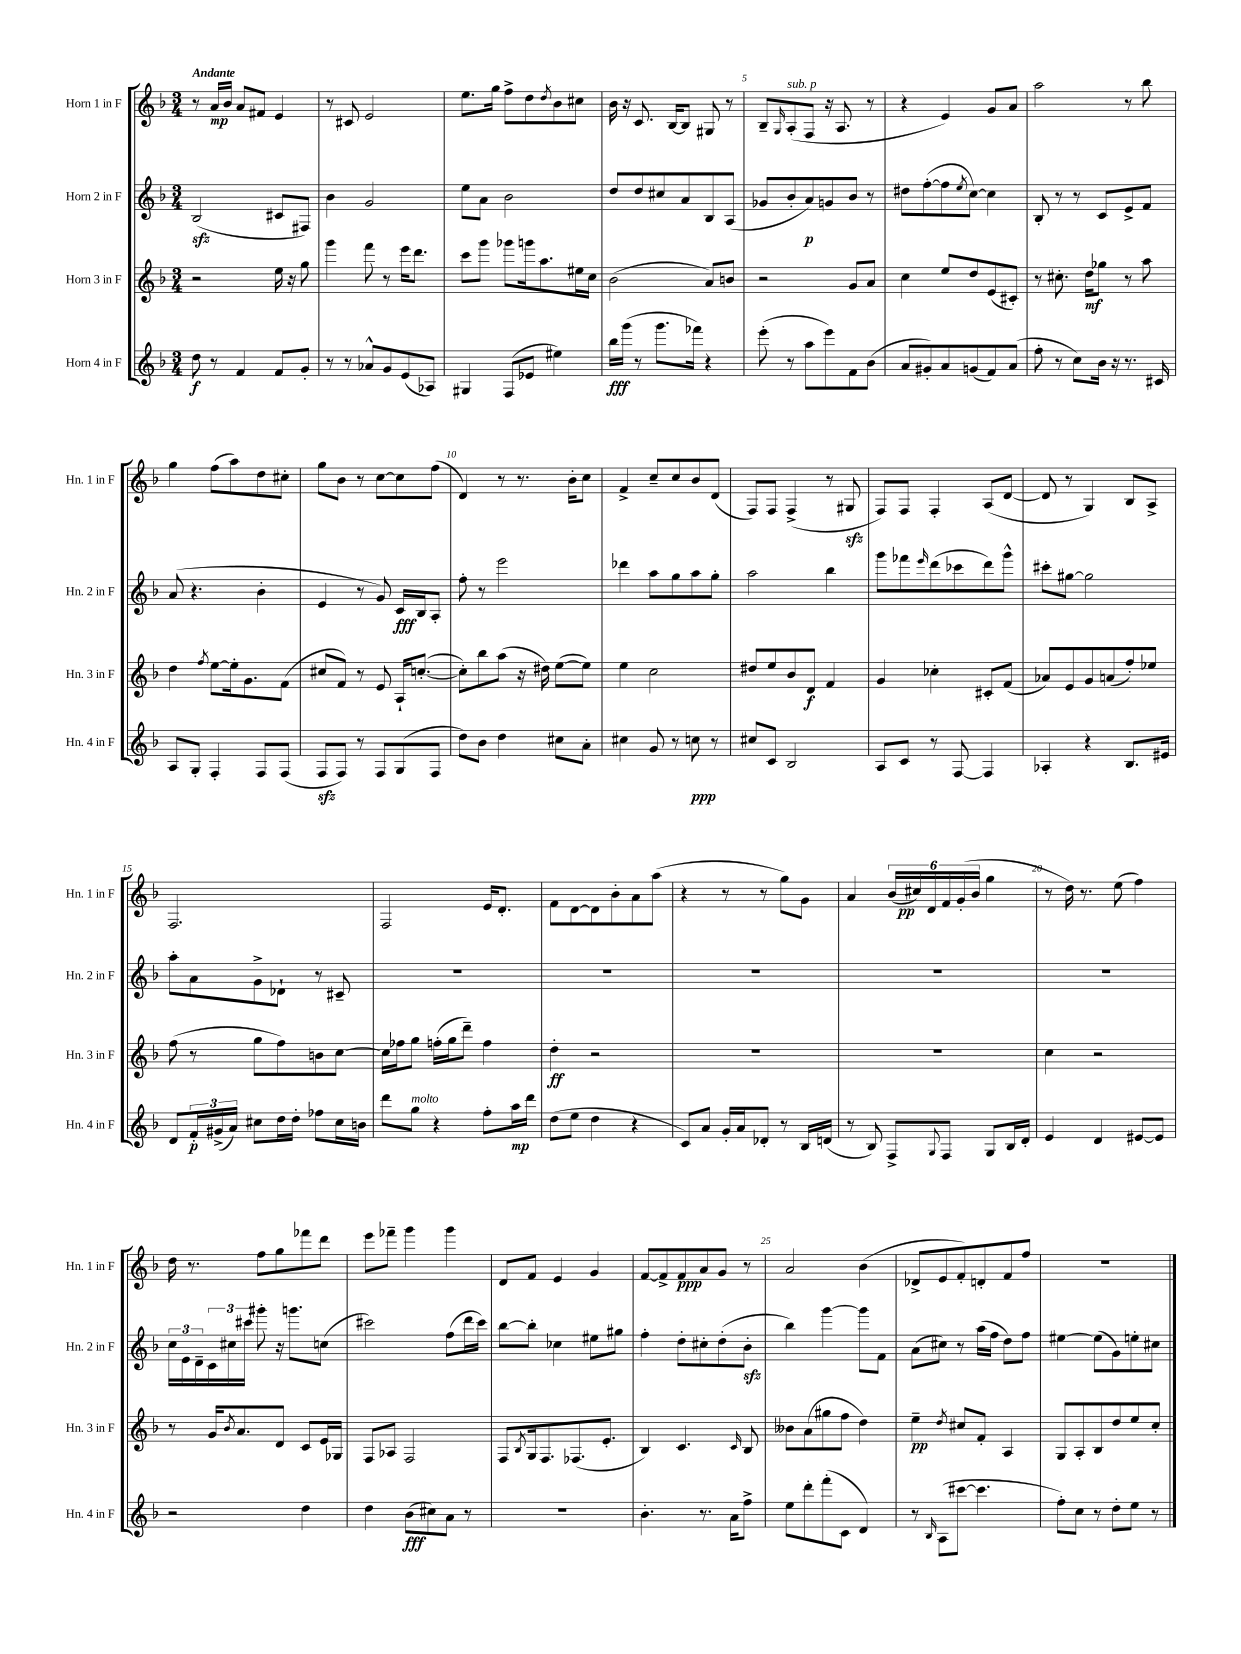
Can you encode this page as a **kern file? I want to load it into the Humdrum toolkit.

**kern	**dynam	**kern	**dynam	**kern	**dynam	**kern	**dynam
*part4	*part4	*part3	*part3	*part2	*part2	*part1	*part1
*staff4	*staff4	*staff3	*staff3	*staff2	*staff2	*staff1	*staff1
*I"Horn 4 in F	*	*I"Horn 3 in F	*	*I"Horn 2 in F	*	*I"Horn 1 in F	*
*I'Hn. 4 in F	*	*I'Hn. 3 in F	*	*I'Hn. 2 in F	*	*I'Hn. 1 in F	*
*clefG2	*	*clefG2	*	*clefG2	*	*clefG2	*
*k[b-]	*	*k[b-]	*	*k[b-]	*	*k[b-]	*
*M3/4	*	*M3/4	*	*M3/4	*	*M3/4	*
=1	=1	=1	=1	=1	=1	=1	=1
!	!	!	!	!	!	!LO:TX:a:B:t=Andante	!
8dd\	f	2r	.	(2B-zz/	.	8r	.
8r	.	.	.	.	.	16a/LL	mp
.	.	.	.	.	.	16b-/JJ	.
4f/	.	.	.	.	.	8a/L	.
.	.	.	.	.	.	8f#X/J	.
8f/L	.	16ee\	.	8c#X/L	.	4e/	.
.	.	16r	.	.	.	.	.
8g'/J	.	8gg\	.	8F#X/J)	.	.	.
=2	=2	=2	=2	=2	=2	=2	=2
8r	.	4ggg\	.	4b-\	.	8r	.
8r	.	.	.	.	.	8c#X/	.
8a-X^^/L	.	8fff\	.	2g/	.	2e/	.
8g/	.	8r	.	.	.	.	.
(8e/	.	16eee\KL	.	.	.	.	.
.	.	8.ddd\J	.	.	.	.	.
8A-X/J)	.	.	.	.	.	.	.
=3	=3	=3	=3	=3	=3	=3	=3
4G#X/	.	8ccc\L	.	8ee\L	.	8.ee\L	.
.	.	8ggg\J	.	8a\J	.	.	.
.	.	.	.	.	.	16gg\Jk	.
(8F/L	.	8ggg-X\L	.	2b-\	.	8ff^\L	.
8e-X/J	.	16gggn\k	.	.	.	8dd\	.
.	.	8.aa\	.	.	.	.	.
.	.	.	.	.	.	8qdd/	.
4ee#X\)	.	.	.	.	.	8b-\	.
.	.	16ee#X\L	.	.	.	8cc#X\J	.
.	.	16cc\JJ	.	.	.	.	.
=4	=4	=4	=4	=4	=4	=4	=4
16bb-\LL	fff	(2b-\	.	8dd/L	.	16b-\	.
(16ggg\JJ	.	.	.	.	.	16r	.
8r	.	.	.	8dd/	.	8.c/	.
8.ggg\L	.	.	.	8cc#X/	.	.	.
.	.	.	.	.	.	[16B-/KL	.
.	.	.	.	8a/	.	8B-/J]	.
16fff-X\Jk)	.	.	.	.	.	.	.
4r	.	8a/L)	.	8B-/	.	8G#X/	.
.	.	8bn/J	.	(8A/J	.	8r	.
=5	=5	=5	=5	=5	=5	=5	=5
(8eee'\	.	2r	.	8g-X/L	.	8B-~/L	.
.	.	.	.	.	.	16qqG/	.
!	!	!	!	!	!	!LO:TX:a:i:t=sub. p	!
8r	.	.	.	8b-'/	.	(8A'/	.
8aa\L	.	.	.	8a/)	p	8F/J	.
8eee\)	.	.	.	8gn/	.	16r	.
.	.	.	.	.	.	8.A/	.
8f\	.	8g/L	.	8b-/J	.	.	.
(8b-\J	.	8a/J	.	8r	.	8r	.
=6	=6	=6	=6	=6	=6	=6	=6
8a/L	.	4cc\	.	8dd#X\L	.	4r	.
8g#X'/)	.	.	.	([8ff'\	.	.	.
8a/	.	8ee/L	.	8ff\]	.	4e/)	.
.	.	.	.	8qee/	.	.	.
(8gn/	.	8dd/	.	[8cc\J)	.	.	.
8f/)	.	(8e/	.	4cc\]	.	8g/L	.
(8a/J	.	8c#X'/J)	.	.	.	8a/J	.
=7	=7	=7	=7	=7	=7	=7	=7
8ff'\	.	8r	.	8B-'/	.	2aa\	.
8r	.	8.cc#X'\	.	8r	.	.	.
8cc\L)	.	.	.	8r	.	.	.
.	.	16dd\KL	mf	.	.	.	.
16b-\Jk	.	8gg-X\J	.	8c/L	.	.	.
16r	.	.	.	.	.	.	.
8.r	.	8r	.	8e^/	.	8r	.
.	.	8aa\	.	8f/J	.	8bb-\	.
16c#X/	.	.	.	.	.	.	.
!!LO:LB:g=z
=8	=8	=8	=8	=8	=8	=8	=8
8A/L	.	4dd\	.	(8a/	.	4gg\	.
8G'/J	.	.	.	4.r	.	.	.
.	.	8qff/	.	.	.	.	.
4F'/	.	[8ee\L	.	.	.	(8ff\L	.
.	.	16ee'\k]	.	.	.	8aa\)	.
.	.	8.g\	.	.	.	.	.
8F/L	.	.	.	4b-'\	.	8dd\	.
(8F/J	.	(8f\J	.	.	.	8cc#X'\J	.
=9	=9	=9	=9	=9	=9	=9	=9
8Fzz/L	.	8cc#X/L	.	4e/	.	8gg\L	.
8F/J)	.	8f/J)	.	.	.	8b-\J	.
8r	.	8r	.	8r	.	8r	.
8F/L	.	8e/	.	8g/)	.	[8cc\L	.
(8G/	.	16A`/KL	.	16c/LL	fff	8cc\]	.
.	.	([8.ccn'/J	.	16B-/J	.	.	.
8F/J	.	.	.	8A'/J	.	(8ff\J	.
=10	=10	=10	=10	=10	=10	=10	=10
8dd\L)	.	8cc'\L])	.	8ff'\	.	4d/)	.
8b-\J	.	8bb-\	.	8r	.	.	.
4dd\	.	(8aa\J	.	2eee\	.	8r	.
.	.	16r	.	.	.	8.r	.
.	.	16dd#X\)	.	.	.	.	.
8cc#X\L	.	([8ee\L	.	.	.	.	.
.	.	.	.	.	.	16b-'\KL	.
8a'\J	.	8ee\J])	.	.	.	8cc\J	.
=11	=11	=11	=11	=11	=11	=11	=11
4cc#X\	.	4ee\	.	4ddd-X\	.	4f^/	.
8g/	.	2cc\	.	8aa\L	.	8cc~/L	.
8r	.	.	.	8gg\	.	8cc/	.
8ccn\	ppp	.	.	8aa\	.	8b-/	.
8r	.	.	.	8gg'\J	.	(8d/J	.
=12	=12	=12	=12	=12	=12	=12	=12
8cc#X/L	.	8dd#X/L	.	2aa\	.	8F/L)	.
8c/J	.	8ee/	.	.	.	8F/J	.
2B-/	.	8b-/	.	.	.	(4F^/	.
.	.	8d/J	f	.	.	.	.
.	.	4f/	.	4bb-\	.	8r	.
.	.	.	.	.	.	8G#Xzz/	.
=13	=13	=13	=13	=13	=13	=13	=13
8A/L	.	4g/	.	8ggg\L	.	8F/L)	.
8c/J	.	.	.	8fff-X\	.	8F/J	.
.	.	.	.	16qqeee/	.	.	.
8r	.	4cc-X'\	.	(8ddd\	.	4F'/	.
[8F/	.	.	.	8ccc-X\	.	.	.
4F/]	.	8c#X'/L	.	8ddd\)	.	(8A/L	.
.	.	(8f/J	.	8ggg^^\J	.	[8d/J	.
=14	=14	=14	=14	=14	=14	=14	=14
4A-X'/	.	8a-X/L)	.	8ccc#X'\L	.	8d/]	.
.	.	8e/	.	[8gg#X\J	.	8r	.
4r	.	8g/	.	2gg#\]	.	4G/)	.
.	.	(8an/	.	.	.	.	.
8.B-/L	.	8ff'/)	.	.	.	8B-/L	.
.	.	8ee-X/J	.	.	.	8A^/J	.
16e#X/Jk	.	.	.	.	.	.	.
!!LO:LB:g=z
=15	=15	=15	=15	=15	=15	=15	=15
8d/L	.	(8ff\	.	8aa'\L	.	2.F/	.
24f'/L	p	8r	.	8a\	.	.	.
(24g#X^/	.	.	.	.	.	.	.
24a/JJ)	.	.	.	.	.	.	.
8cc#X\L	.	8gg\L	.	8g^\	.	.	.
16dd\L	.	8ff\)	.	8d-X`\J	.	.	.
16dd'\JJ	.	.	.	.	.	.	.
8ff-X\L	.	8bn\	.	8r	.	.	.
16cc#\L	.	[8cc\J	.	8c#X~/	.	.	.
16bn\JJ	.	.	.	.	.	.	.
=16	=16	=16	=16	=16	=16	=16	=16
8ddd\L	.	16cc\LL]	.	2.r	.	2F/	.
.	.	16ff-X\J	.	.	.	.	.
!LO:TX:a:i:t=molto	!	!	!	!	!	!	!
8gg\J	.	8gg\J	.	.	.	.	.
4r	.	(16ffn'\LL	.	.	.	.	.
.	.	16gg\J	.	.	.	.	.
.	.	8ddd~\J)	.	.	.	.	.
8ff'\L	.	4ff\	.	.	.	16e/KL	.
.	.	.	.	.	.	8.d'/J	.
16aa\L	mp	.	.	.	.	.	.
16ddd\JJ	.	.	.	.	.	.	.
=17	=17	=17	=17	=17	=17	=17	=17
(8dd\L	.	4dd'\	ff	2.r	.	8f\L	.
8ee\J	.	.	.	.	.	[8d\	.
4dd\	.	2r	.	.	.	8d\]	.
.	.	.	.	.	.	8b-'\	.
4r	.	.	.	.	.	8a\	.
.	.	.	.	.	.	(8aa\J	.
=18	=18	=18	=18	=18	=18	=18	=18
8c/L)	.	2.r	.	2.r	.	4r	.
8a/J	.	.	.	.	.	.	.
16g'/LL	.	.	.	.	.	8r	.
16a/J	.	.	.	.	.	.	.
8d-X'/J	.	.	.	.	.	8r	.
8r	.	.	.	.	.	8gg\L)	.
16B-/LL	.	.	.	.	.	8g\J	.
(16dn/JJ	.	.	.	.	.	.	.
=19	=19	=19	=19	=19	=19	=19	=19
8r	.	2.r	.	2.r	.	4a/	.
8B-/)	.	.	.	.	.	.	.
8F^/L	.	.	.	.	.	(24b-/LL	.
.	.	.	.	.	.	24cc#X/)	pp
.	.	.	.	.	.	24d/	.
8qqG/	.	.	.	.	.	.	.
8F/J	.	.	.	.	.	24f/	.
.	.	.	.	.	.	(24g'/	.
.	.	.	.	.	.	24b-/JJ	.
8G/L	.	.	.	.	.	4gg\	.
16B-/L	.	.	.	.	.	.	.
16d'/JJ	.	.	.	.	.	.	.
=20	=20	=20	=20	=20	=20	=20	=20
4e/	.	4cc\	.	2.r	.	8r	.
.	.	.	.	.	.	16dd\)	.
.	.	.	.	.	.	8.r	.
4d/	.	2r	.	.	.	.	.
.	.	.	.	.	.	(8ee\	.
[8e#X/L	.	.	.	.	.	4ff\)	.
8e#/J]	.	.	.	.	.	.	.
!!LO:LB:g=z
=21	=21	=21	=21	=21	=21	=21	=21
2r	.	8r	.	24cc\LL	.	16dd\	.
.	.	.	.	24e\	.	.	.
.	.	.	.	.	.	8.r	.
.	.	.	.	24d~\	.	.	.
.	.	16g/KL	.	24c\	.	.	.
.	.	.	.	24cc#X\	.	.	.
.	.	8qb-/	.	.	.	.	.
.	.	8.a/	.	.	.	.	.
.	.	.	.	24ccc#X\JJ	.	.	.
.	.	.	.	8ggg#X'\	.	8ff\L	.
.	.	8d/J	.	16r	.	8gg\	.
.	.	.	.	8.gggn\L	.	.	.
4dd\	.	8c/L	.	.	.	8fff-X\	.
.	.	16e/L	.	(8ccn\J	.	8ddd\J	.
.	.	16G-X/JJ	.	.	.	.	.
=22	=22	=22	=22	=22	=22	=22	=22
4dd\	.	8F/L	.	2ccc#X\)	.	8eee\L	.
.	.	8A-X/J	.	.	.	8fff-X~\J	.
(8b-\L	fff	2F/	.	.	.	4ggg\	.
8cc#X\)	.	.	.	.	.	.	.
8a\J	.	.	.	(8ff\L	.	4ggg\	.
8r	.	.	.	16ddd\L	.	.	.
.	.	.	.	16ccc#\JJ)	.	.	.
=23	=23	=23	=23	=23	=23	=23	=23
2.r	.	8F/L	.	[8bb-\L	.	8d/L	.
.	.	8qB-/	.	.	.	.	.
.	.	16G/k	.	8bb-'\J]	.	8f/J	.
.	.	8.F/	.	.	.	.	.
.	.	.	.	4cc-X\	.	4e/	.
.	.	(8.F-X/	.	.	.	.	.
.	.	.	.	8ee#X\L	.	4g/	.
.	.	8.e'/J	.	.	.	.	.
.	.	.	.	8gg#X\J	.	.	.
=24	=24	=24	=24	=24	=24	=24	=24
4.b-'\	.	4B-/)	.	4ff'\	.	[8f/L	.
.	.	.	.	.	.	8f^/]	.
.	.	4.c/	.	8dd'\L	.	8f/	ppp
8.r	.	.	.	8cc#X'\	.	8a/	.
.	.	.	.	(8dd'\	.	8g/J	.
16a\KL	.	.	.	.	.	.	.
.	.	16qqc/	.	.	.	.	.
8ff^\J	.	8B-/	.	8b-zz'\J	.	8r	.
=25	=25	=25	=25	=25	=25	=25	=25
8ee\L	.	8b--X\L	.	4bb-\)	.	2a/	.
8ddd'\	.	(8a\	.	.	.	.	.
(8fff'\	.	8gg#X\	.	[4ggg\	.	.	.
8c\J	.	8ff\J	.	.	.	.	.
4d/)	.	4dd\)	.	8ggg\L]	.	(4b-\	.
.	.	.	.	8f\J	.	.	.
=26	=26	=26	=26	=26	=26	=26	=26
8r	.	4ee~\	pp	(8a\L	.	8d-X^/L	.
16qqB-/	.	.	.	.	.	.	.
(8A\L	.	.	.	8cc#X\J)	.	8e/	.
.	.	8qdd/	.	.	.	.	.
[8ccc#X\J	.	8cc#X/L	.	8r	.	8f'/)	.
4.ccc#\]	.	8f'/J	.	(16aa\LL	.	8dn'/	.
.	.	.	.	16ff\JJ	.	.	.
.	.	4A/	.	8dd\L)	.	8f/	.
.	.	.	.	8ff\J	.	8ff/J	.
=27	=27	=27	=27	=27	=27	=27	=27
8ff'\L)	.	8G/L	.	[4ee#X\	.	2.r	.
8cc\J	.	8A'/	.	.	.	.	.
8r	.	8B-/	.	(8ee#\L]	.	.	.
8dd'\L	.	8dd/	.	8g\)	.	.	.
8ee\J	.	8ee/	.	8een'\	.	.	.
8r	.	8cc'/J	.	8cc#X\J	.	.	.
==	==	==	==	==	==	==	==
*-	*-	*-	*-	*-	*-	*-	*-
